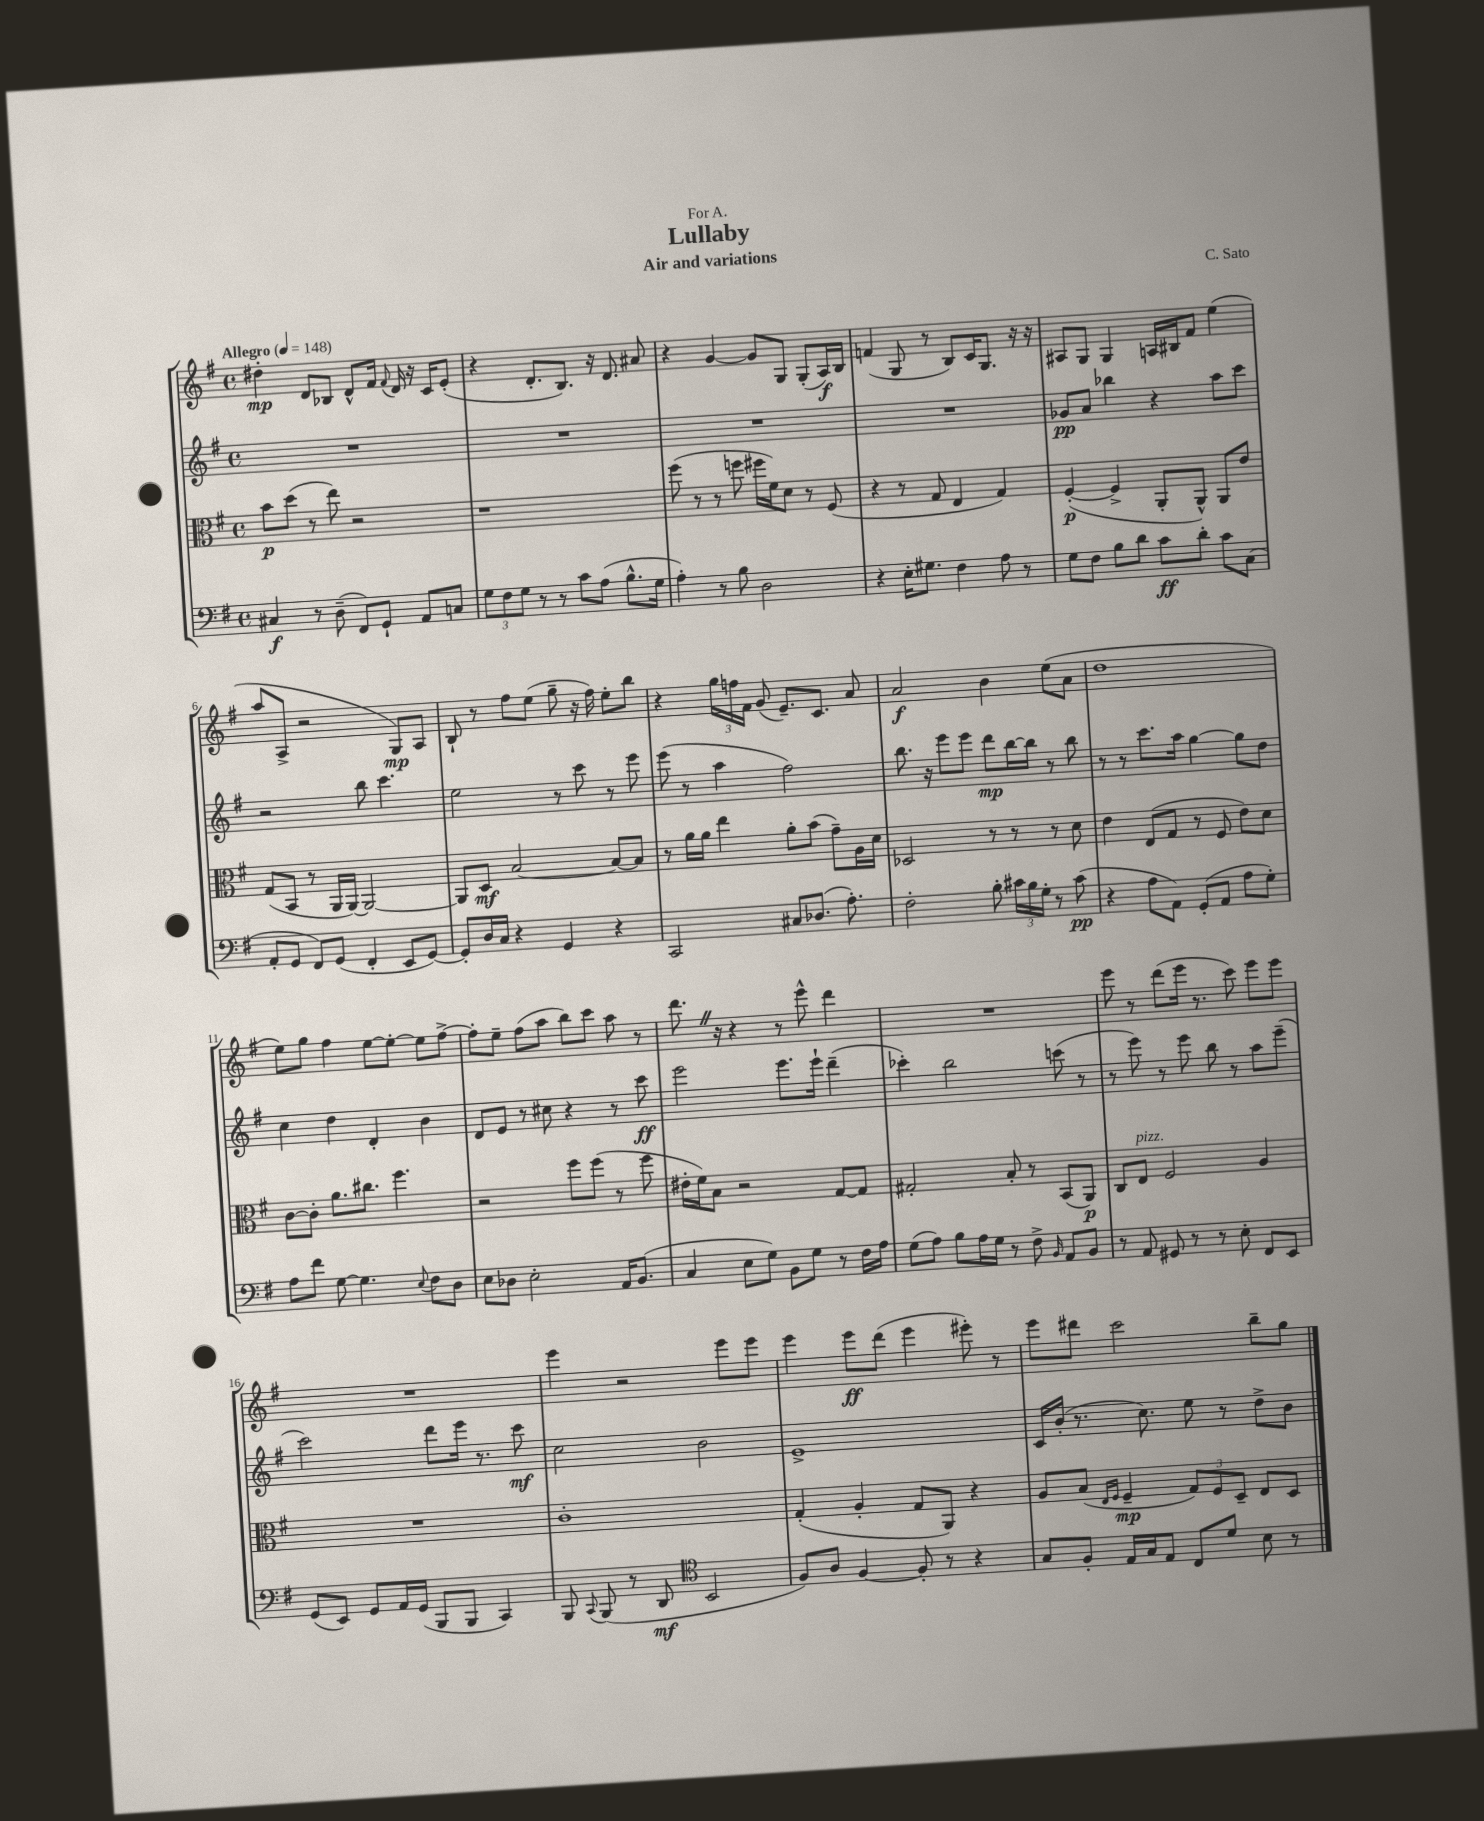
\header { title = "Lullaby" composer = "C. Sato" subtitle = "Air and variations" dedication = "For A." }
<<
\new StaffGroup <<
\new Staff = "s0" {
    \clef treble \key g \major \defaultTimeSignature \time 4/4 \tempo "Allegro" 4 = 148
    \autoBeamOff dis''4-.\mp d'8[ bes8] d'8[-^ fis'16] \appoggiatura { fis'8 } d'16 r16 c'16[ e'8]-.( |
    r4 d'8.[-. b8.]) r16 d'8. ais'8 |
    r4 g'4~ g'8[ g8] g8[-.( a16\f) b16] |
    f'4( g8 r8 b8[) c'16 g8.] r16 r16 |
    ais8[ g8] g4 a16[ bis16 fis'8] e''4( |
    a''8[ a8]-> r2 g8[\mp) a8] |
    b8-! r8 fis''8[ e''8]( g''8-- r16 fis''16) e''8[-. b''8] |
    r4 \tuplet 3/2 { g''16[ f''16 fis'16] } g'8( e'8.[--) c'8.] a'8 |
    a'2\f b'4 e''8[( a'8] |
    d''1 |
    e''8[) g''8] fis''4 e''8[~ e''8]~-. e''8[ fis''8]~-> |
    fis''8[-. e''8]-- fis''8[( a''8] b''8[) c'''8] a''8 r8 |
    d'''8. \once \override BreathingSign.text = \markup { \musicglyph "scripts.caesura.straight" } \breathe r16 r4 r8 e'''8-^ d'''4 |
    R1 |
    e'''8 r8 d'''8[( e'''16] r8. c'''8) e'''8[ e'''8] |
    R1 |
    e'''4 r2 e'''8[ e'''8] |
    e'''4 e'''8[\ff d'''8]( e'''4 eis'''8-.) r8 |
    e'''8[ dis'''8] c'''2 b''8[-- g''8] \bar "|." |
}
\new Staff = "s1" {
    \clef treble \key g \major \defaultTimeSignature \time 4/4
    \autoBeamOff R1 |
    R1 |
    R1 |
    R1 |
    ges'8[\pp a'8] bes''4 r4 a''8[ c'''8] |
    r2 b''8 c'''4. |
    e''2 r8 c'''8 r8 e'''8 |
    e'''8( r8 a''4 fis''2) |
    b''8. r16 e'''8[ e'''8] d'''8[\mp b''16~ b''16] r8 b''8 |
    r8 r8 c'''8.[ a''16] g''4~ g''8[ d''8] |
    c''4 d''4 d'4-. b'4 |
    d'8[ e'8] r8 cis''8 r4 r8 c'''8\ff |
    e'''2 e'''8.[ e'''16]-! d'''4--( |
    ces'''4-.) b''2 c'''8( r8 |
    r8 e'''8) r8 e'''8 b''8 r8 a''8[ e'''8]--( |
    c'''2) d'''8[ e'''16] r8. c'''8\mf |
    c''2 b'2 |
    e'1-> |
    c'16[ b'16]-.( r8. c''8.) e''8 r8 d''8[-> b'8] \bar "|." |
}
\new Staff = "s2" {
    \clef alto \key g \major \defaultTimeSignature \time 4/4
    \autoBeamOff b'8[\p d''8]( r8 e''8) r2 |
    r1 |
    fis''8( r8 r8 f''8 fis''16[ fis'16) d'8] r8 fis8( |
    r4 r8 g8 e4 g4) |
    fis4~-.\p( fis4-> a,8[-. a,8]-^) a,8[ e'8] |
    g8[( b,8] r8 a,16[ a,16]~) a,2~ |
    a,8[ d8]\mf b2~ b8[~ b8] |
    r8 a'16[ a'16] e''4 a'8[-. b'8]( g'8[--) a16 d'16] |
    des2 r8 r8 r8 d'8 |
    e'4 e8[( g8] r8 fis8 e'8[) d'8] |
    c'8[~ c'8]-. a'8.[ cis''8.] fis''4. |
    r2 fis''8[ fis''8]( r8 fis''8 |
    eis'16[-. fis'16) b8] r2 g8[~ g8] |
    gis2-. b8-. r8 b,8[( a,8]\p) |
    c8[ e8]^\markup { \italic "pizz." } fis2 a4 |
    R1 |
    c'1-. |
    g4-.( a4-. g8[ a,8]) r4 |
    a8[ b8]( \grace { e16[ fis16] } fis4--\mp \tuplet 3/2 { g8[) fis8 d8]-- } e8[ d8] \bar "|." |
}
\new Staff = "s3" {
    \clef bass \key g \major \defaultTimeSignature \time 4/4
    \autoBeamOff cis4\f r8 d8--( fis,8[) g,8]-! a,8[ c8] |
    \tuplet 3/2 { g8[ fis8 g8] } r8 r8 c'8[ a8]( b8.[-^ g16] |
    a4-.) r8 b8 d2 |
    r4 e16[-. gis8.] fis4 a8 r8 |
    g8[ fis8] b8[ d'8] c'8[\ff d'8]-. c'8[ c8]( |
    a,8[-. g,8] fis,8[) g,8]( fis,4-. e,8[ g,8]~) |
    g,8[-. d16 c16] r4 g,4 r4 |
    c,2 cis8[ des8.]( a8.-.) |
    fis2-. b8-. \tuplet 3/2 { cis'16[ b16 g16]-. } r8 cis'8\pp( |
    r4 a8[ a,8]) g,8[-.( a,8] a8[ g8]-.) |
    a8[ fis'8] g8~ g4. \appoggiatura { e8 } fis8[ d8] |
    e8[ des8] e2-. a,16[ b,8.]( |
    c4 e8[ g8]) b,8[ g8] r8 fis16[ a16] |
    g8[( a8]) b8[ a16 g16] r8 fis8-> \grace { b,16 } a,8[ b,8] |
    r8 a,8 gis,8 r8 r8 e8-. fis,8[ e,8] |
    g,8[( e,8]) g,8[ a,16 g,16]( b,,8[ b,,8] c,4) |
    b,,8 \appoggiatura { c,8 } b,,8( r8 d,8\mf \clef tenor b,2 |
    fis8[) a8] fis4~ fis8-. r8 r4 |
    g8[ fis8]-. e16[ g16 e8] c8[ d'8] b8 r8 \bar "|." |
}
>>
>>
